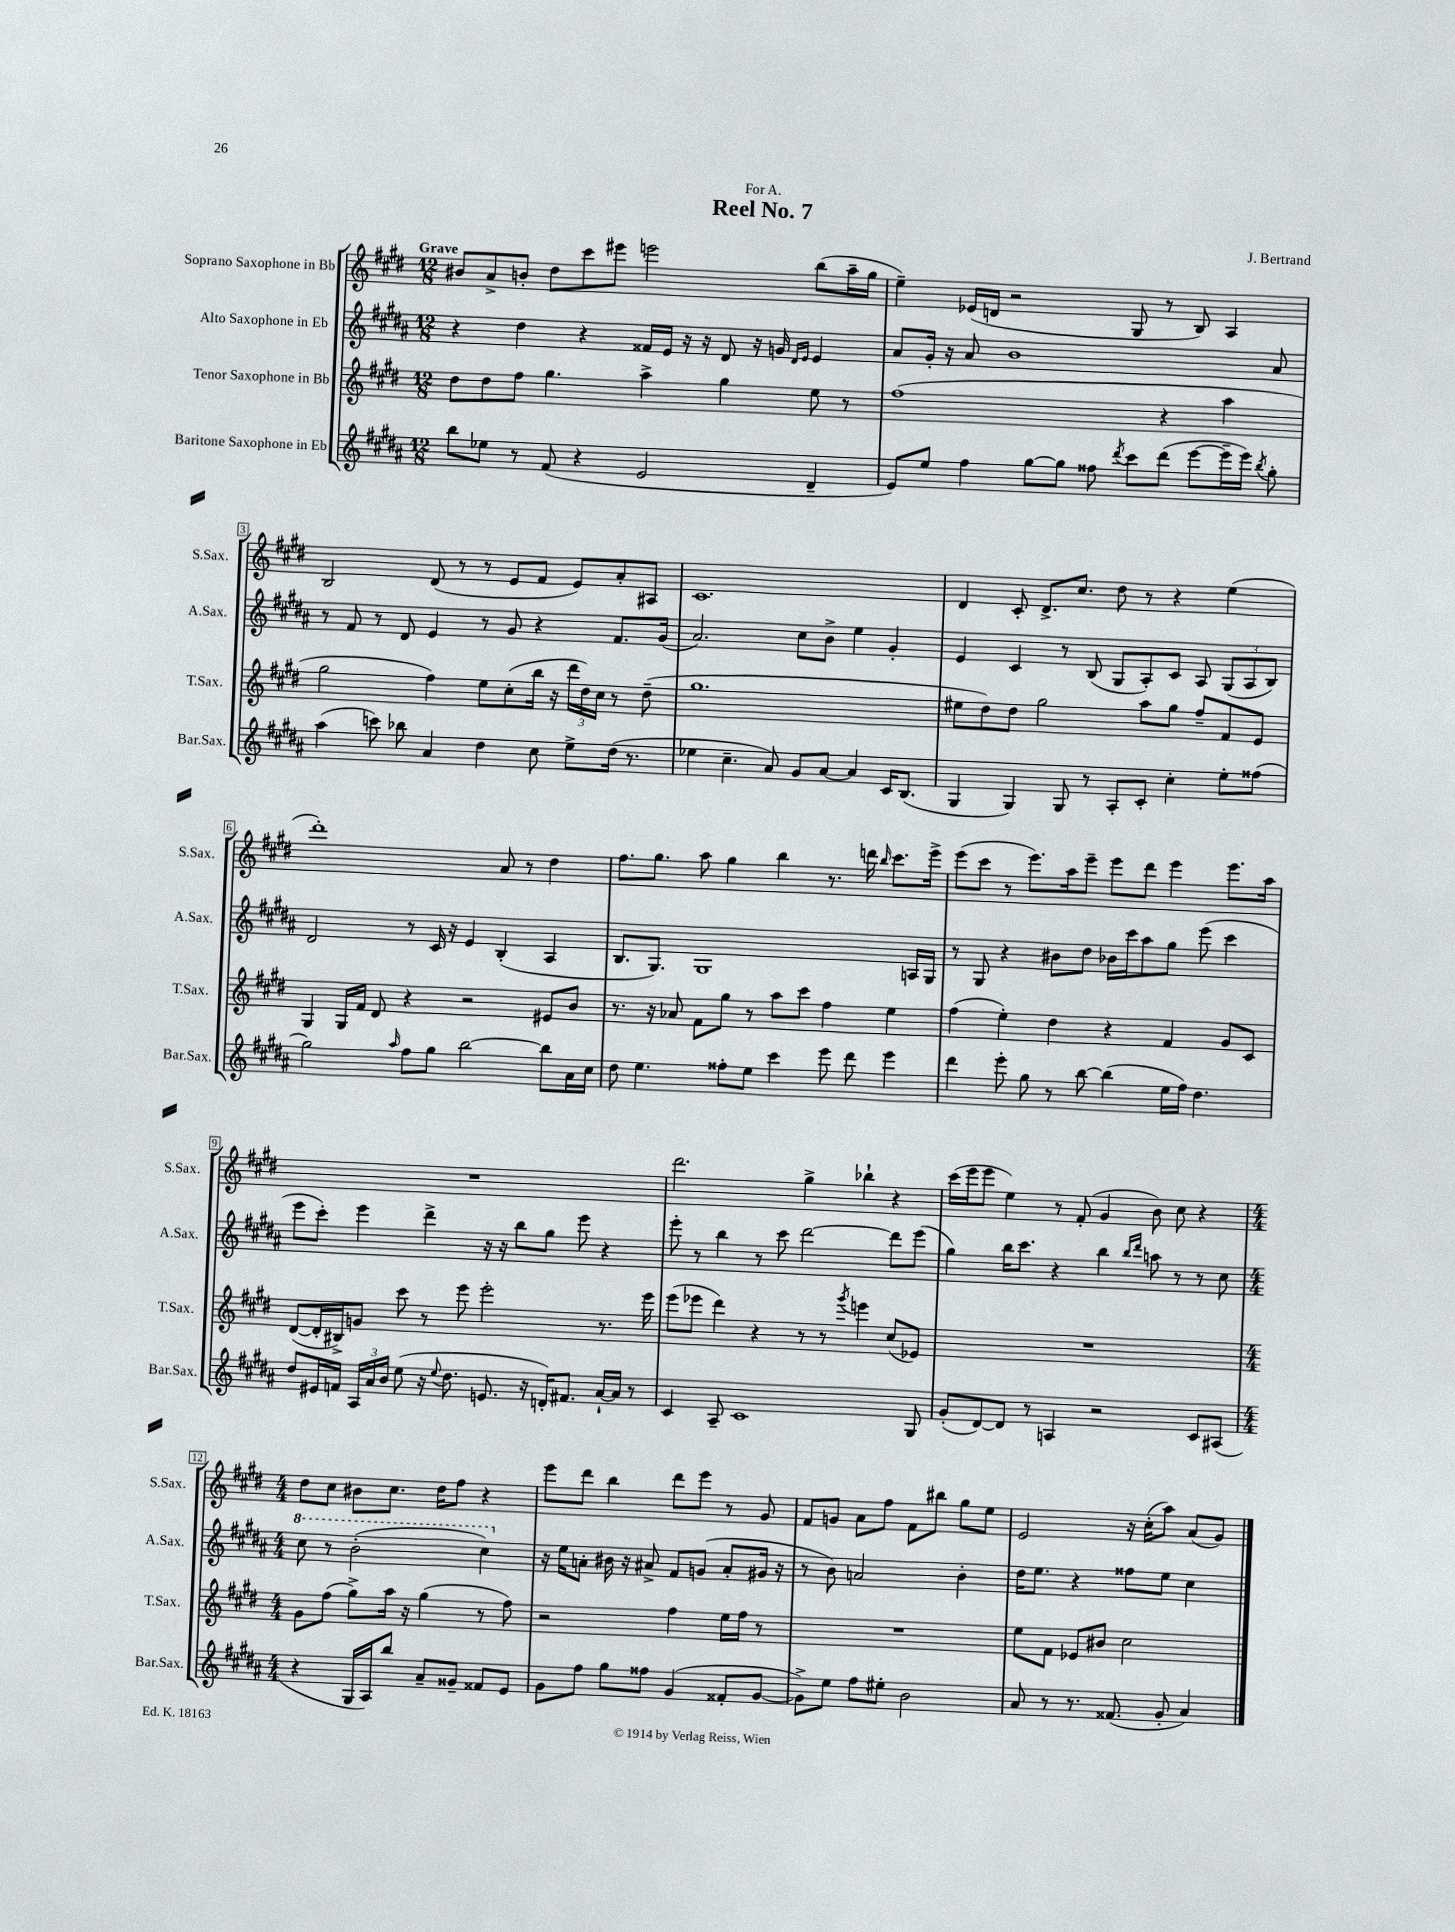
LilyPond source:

\header { title = "Reel No. 7" composer = "J. Bertrand" dedication = "For A." }
<<
\new StaffGroup <<
\new Staff = "s0" \with { instrumentName = "Soprano Saxophone in Bb" shortInstrumentName = "S.Sax." } {
    \clef treble \key e \major \numericTimeSignature \time 12/8 \tempo "Grave"
    \autoBeamOff bis'8[ a'8-> b'8]-. dis''8[ cis'''8 eis'''8] e'''2 b''8[( a''16-- gis''16] |
    e''4--) ees'16[( d'16] r2 gis8 r8 b8) a4 |
    b2 dis'8( r8 r8 e'8[ fis'8] e'8[) a'8-. ais8] |
    cis'1. |
    dis'4 cis'8-. dis'8.[-> cis''8.] dis''8 r8 r4 e''4( |
    dis'''1-.) a'8 r8 dis''4 |
    fis''8.[ gis''8.] a''8 gis''4 b''4 r8. d'''16 \grace { b''16 } cis'''8.[ e'''16]-> |
    e'''8[( cis'''8] r8 e'''8.[) a''16 e'''8]-- e'''8[ dis'''8] e'''4 e'''8.[ a''16] |
    R1. |
    dis'''2. gis''4-> bes''4-! r4 |
    cis'''16[( e'''16 e'''8] e''4) r8 fis'8-.( gis'4 b'8) cis''8 r4 |
    \numericTimeSignature \time 4/4 dis''8[ cis''8] bis'8[ cis''8.] dis''16[ fis''8] r4 |
    e'''8[ dis'''8] b''4 dis'''8[ e'''8] r8 gis'8 |
    fis'8[ g'8] a'8[ fis''8] fis'8[ bis''8] gis''8[ e''8] |
    e'2 r16 cis''16[-.( a''8]) a'8[( gis'8]) \bar "|." |
}
\new Staff = "s1" \with { instrumentName = "Alto Saxophone in Eb" shortInstrumentName = "A.Sax." } {
    \clef treble \key b \major \numericTimeSignature \time 12/8
    \autoBeamOff r4 dis''4 r4 fisis'16[ e'16] r16 r16 dis'8 r16 g'16 \grace { dis'16[ e'16] } e'4 |
    ais'8[ gis'16]-. r16 ais'8 b'1 ais'8 |
    r8 fis'8 r8 dis'8 e'4 r8 gis'8 r4 fis'8.[ gis'16]( |
    ais'2.) cis''8[ b'8]-> e''4 gis'4-. |
    e'4 cis'4 r8 b8( gis8[ ais8-.) cis'8] ais8 \tuplet 3/2 { gis8[( ais8 b8]) } |
    dis'2 r8 cis'16 r16 e'4 b4-.( ais4 |
    b8.[ gis8.]) gis1 a16[ gis16] |
    r8 gis8 r4 bis'8[ dis''8] bes'16[ cis'''16 ais''8 gis''8] e'''8( cis'''4 |
    e'''8[ cis'''8]-.) e'''4 dis'''4-> r16 r16 b''8[ gis''8] e'''8 r4 |
    e'''8-. r8 b''4 r8 cis'''8 dis'''2~ dis'''8[ e'''8]( |
    gis''4) b''16[ cis'''8.] r4 b''4 \grace { b''16[ dis'''16] } a''8 r8 r8 cis''8 |
    \numericTimeSignature \time 4/4 \ottava #1 cis'''8 r8 b''2-.( cis'''4) \ottava #0 |
    r16 e''16[ a'8]-. bis'16 r16 ais'8-> fis'8[ g'8]( ais'8[-. gis'16] r16 |
    r8 b'8) a'2 b'4-. |
    dis''16[ e''8.] r4 fisis''8[ e''8] cis''4 \bar "|." |
}
\new Staff = "s2" \with { instrumentName = "Tenor Saxophone in Bb" shortInstrumentName = "T.Sax." } {
    \clef treble \key e \major \numericTimeSignature \time 12/8
    \autoBeamOff dis''8[ dis''8 fis''8] gis''4. a''4-> gis''4 e''8 r8 |
    fis''1( r4 a''4 |
    gis''2 fis''4) e''8[ cis''8-.( b''16] r16 \tuplet 3/2 { dis'''16[ dis''16) cis''16] } r8 dis''8--( |
    gis''1. |
    eis''8[ dis''8) dis''8] gis''2 a''8[ gis''8] fis''8[-- fis'8 e'8] |
    gis4 gis16[ fis'16] dis'8 r4 r2 eis'8[ b'8] |
    r8. r16 aes'8 fis'8[ gis''8] r8 a''8[ cis'''8] fis''4 e''4 |
    fis''4( e''4-.) dis''4 r4 fis'4 gis'8[ cis'8] |
    dis'8[~( dis'16-. bis16->) g'8] cis'''8 r8 e'''8 e'''2-. r8. e'''16 |
    e'''8[( ees'''8] dis'''4) r4 r8 r8 \acciaccatura { gis'''8 } e'''4 cis''8[( ees'8]) |
    R1. |
    \numericTimeSignature \time 4/4 gis'8[ fis''8]( gis''8[->) a''16] r16 gis''4( r8 fis''8) |
    r2 fis''4 e''16[ fis''16] r8 |
    R1 |
    e''8[ fis'8] ees'8[ bis'8] cis''2 \bar "|." |
}
\new Staff = "s3" \with { instrumentName = "Baritone Saxophone in Eb" shortInstrumentName = "Bar.Sax." } {
    \clef treble \key b \major \numericTimeSignature \time 12/8
    \autoBeamOff b''8[ ees''8] r8 fis'8( r4 e'2 dis'4-- |
    e'8[) e''8] fis''4 gis''8[~ gis''8] fisis''8 \acciaccatura { dis'''8 } cis'''8[ dis'''8]( e'''8[~ e'''16-- e'''16]) \acciaccatura { b''8 } gis''8-. |
    ais''4( c'''8) bes''8 ais'4 dis''4 cis''8 e''8[-> dis''16]( r8. |
    ees''4 cis''4.-- ais'8) gis'8[ ais'8]~ ais'4 cis'16[ b8.]( |
    gis4 gis4) gis8 r8 ais8[-. cis'8]-. cis''4-. e''8[-. fisis''8]( |
    gis''2) \grace { ais''16 } fis''8[ gis''8] b''2~ b''8[ ais'16 cis''16] |
    dis''8 e''4. fisis''8[-. e''8] cis'''4 e'''8 dis'''8 e'''4 |
    dis'''4 e'''8-. gis''8 r8 b''8~ b''4( e''16[ fis''16]) dis''4. |
    dis''8[ eis'16 f'16] \tuplet 3/2 { ais16[ ais'16 b'16] } e''8( r16 \appoggiatura { e''8 } dis''8. e'8. r16 d'16[-.) fis'8.] ais'16[~-! ais'16] r8 |
    cis'4 ais8-- cis'1 gis8 |
    gis'8[-.( dis'8~) dis'8] r8 a4 r2 cis'8[ ais8]( |
    \numericTimeSignature \time 4/4 r4 gis16[ ais16) b''8] ais'8[-- gisis'8]-- fisis'8[ e'8] |
    gis'8[ fis''8] gis''8[ fisis''8] gis'4( fisis'8[-. gis'8]~ |
    gis'8[->) e''8] fis''8[ eis''8]-. b'2 |
    ais'8 r8 r8. fisis'8.( gis'8-. ais'4) \bar "|." |
}
>>
>>
\layout { \context { \Score \override BarNumber.stencil = #(make-stencil-boxer 0.1 0.3 ly:text-interface::print) } }
